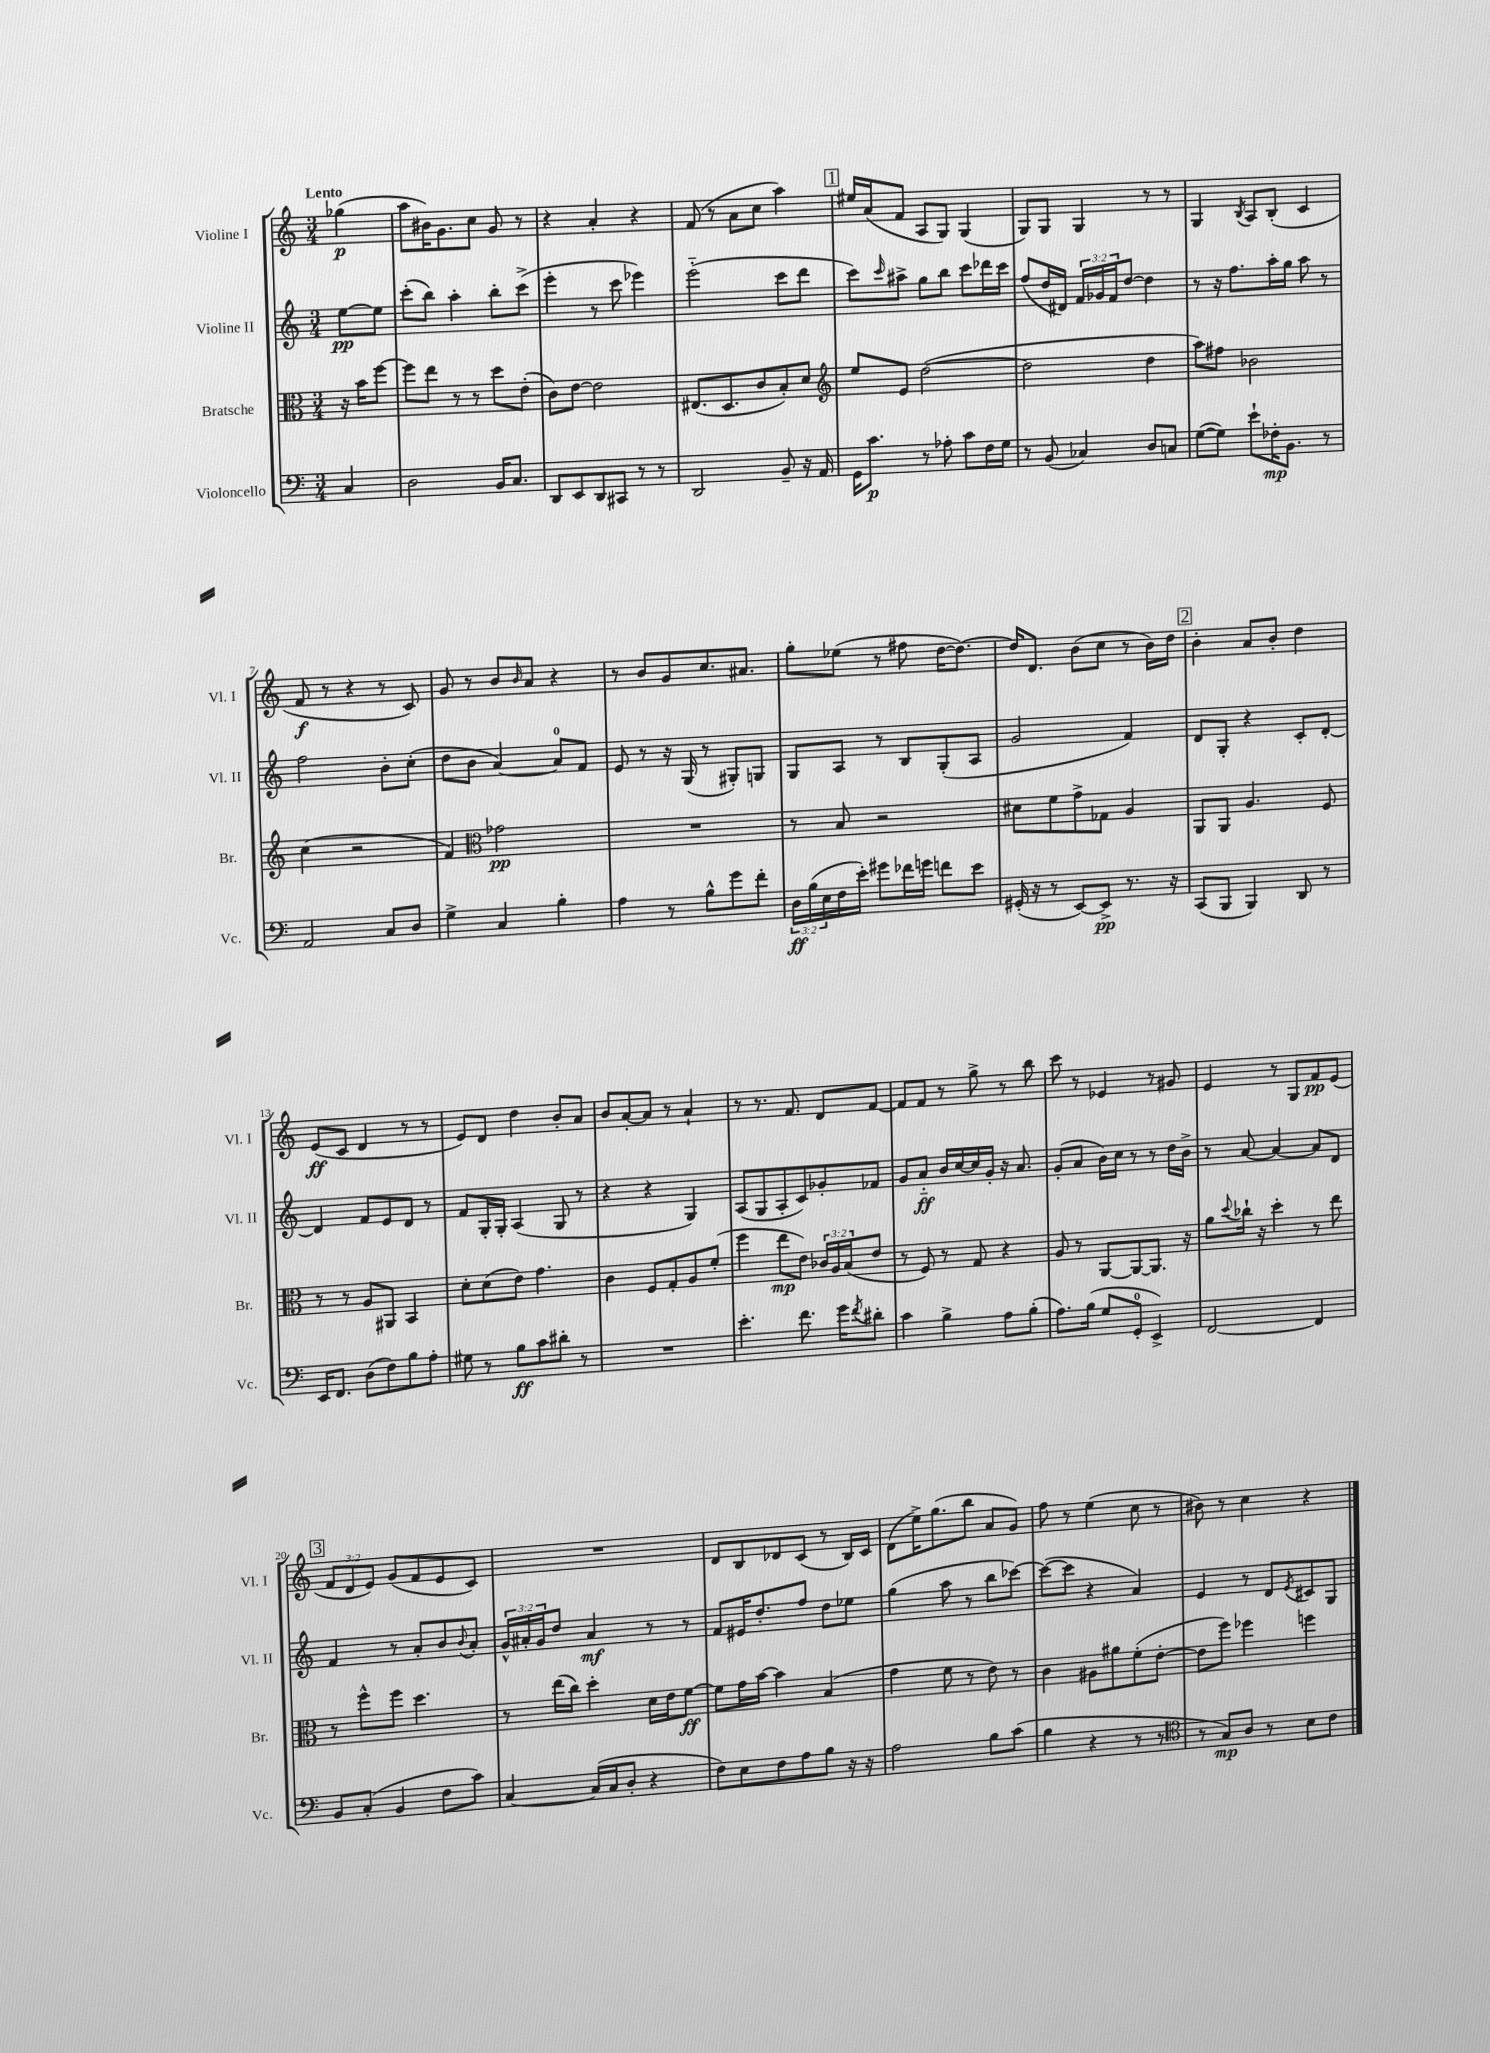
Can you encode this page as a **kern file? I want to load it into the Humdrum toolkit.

**kern	**kern	**kern	**kern
*staff4	*staff3	*staff2	*staff1
*clefF4	*clefC3	*clefG2	*clefG2
*k[]	*k[]	*k[]	*k[]
*M3/4	*M3/4	*M3/4	*M3/4
4C	16r	[8ee	(4gg-
.	16b	.	.
.	[8ff	8ee]	.
=	=	=	=
2D	8ff]	(8ccc'	8aa
.	8ee	8bb)	16b#)
.	.	.	8.g
.	8r	4aa'	.
.	8r	.	8cc
16BB	8dd	8bb'	8g
8.C	.	.	.
.	(8e'	(8ccc^	8r
=	=	=	=
8DD	8c)	4eee'	4r
8EE	[8e	.	.
8DD	2e]	8r	4a'
8CC#	.	8ccc	.
8r	.	4eee-)	4r
8r	.	.	.
=	=	=	=
2DD	(8.E#	(2eee'~	(8f
.	.	.	8r
.	8.D	.	.
.	.	.	8a
.	8c	.	8cc
8BB~	8B')	8ccc	4aa)
16r	8d	8ddd	.
16AA	.	.	.
=	=	=	=
*	*clefG2	*	*
16GG	8ee	8ccc)	16ee#
8.c	.	.	(16a
.	.	16qqccc	.
.	8e	8aa#^	8f
8r	([2dd	8gg	8A
8A-'	.	8bb	8G)
8c	.	8ccc	(4G
16F	.	16ddd-	.
16G	.	16ccc	.
=	=	=	=
8r	2dd]	(8ff	8G)
(8BB	.	16dd	8G
.	.	16d#)	.
4C-)	.	24f	4G
.	.	24g-	.
.	.	24f	.
.	.	[8dd	.
8D	4dd	4dd]	8r
8C	.	.	8r
=	=	=	=
([8G	8aa)	8r	4G
8G])	8ff#	16r	.
.	.	8.ff	.
.	.	.	8qB
8e`	2b-	.	8A
16F-'	.	16aa'	(8B'
8.BB	.	16gg	.
.	.	8aa	4c
8r	.	8r	.
=	=	=	=
2AA	(4cc	2ff	8f
.	.	.	8r
.	2r	.	4r
8C	.	8b'	8r
8D	.	(8cc'	8c)
=	=	=	=
4G^	4f)	8dd	8g
.	.	8b	8r
*	*clefC3	*	*
4C	2g-	[4a)	8b
.	.	.	16qqb
.	.	.	8a
4B'	.	8a]	4r
.	.	8f	.
=	=	=	=
4A	2.r	8e	8r
.	.	8r	8b
8r	.	16r	8g
.	.	(16G	.
8B^^	.	8r	8.cc
8g	.	8G#')	.
.	.	.	8.a#
8f'	.	8G	.
=	=	=	=
24D	8r	8G	8gg'
(24B	.	.	.
24E	.	.	.
16F	8B	8A	(8ee-
16e')	.	.	.
8g#	2r	8r	8r
16f-	.	8B	8ff#
16g	.	.	.
8f	.	(8G'	[16dd
.	.	.	8.dd_)
8e	.	8A	.
=	=	=	=
(16GG#'	8d#	2g	16dd]
16r	.	.	8.d
8r	8f	.	.
[8EE)	8g^	.	(8b
8EE^]	8G-	.	8cc
8.r	4A	4f)	8r
.	.	.	16b)
16r	.	.	16dd
=	=	=	=
(8CC	8AA	8d	4b'
8BBB	8AA	8G'	.
4BBB)	4.A	4r	8a
.	.	.	8b'
8DD	.	8c'	4dd
8r	8F	[8d'	.
=	=	=	=
16EE	8r	4d]	(8e
8.FF	.	.	.
.	8r	.	8c
(8D	8A	8f	4d
8F)	8AA#	8e	.
8B	4BB	8d	8r
8A'	.	8r	8r
=	=	=	=
8G#	8d'	8f	8e)
8r	(8d	16G'	8d
.	.	16G'	.
8B	8e)	(4A	4dd
8c	4.g	.	.
8d#'	.	8G	8b'
8r	.	8r	8a
=	=	=	=
2.r	4c	4r	8b
.	.	.	[8a'
.	8F	4r	8a]
.	8G'	.	8r
.	8A	4G)	4a`
.	(8f'	.	.
=	=	=	=
4.e'	4ff	(8A	8r
.	.	8G	8.r
.	8ee	8A'	.
.	.	.	8.f
8.f	8e)	8c)	.
.	24c-	8g-'	8d
.	24A	.	.
16g	.	.	.
.	(24B	.	.
8qf	.	.	.
8d#'	8e	8f-	[8f
=	=	=	=
4c	8r	8g	8f]
.	8F)	8a'~	8f
4B^	8r	16b	8r
.	.	[16cc	.
.	8G	16cc]	8gg^
.	.	16g'	.
8A	4r	16r	8r
.	.	8.a	.
(8B'	.	.	8bb
=	=	=	=
8.A)	8A	(8g'	8ccc
.	8r	8a	8r
(16B	.	.	.
8G	[8AA	16b)	4e-
.	.	16cc	.
8GG'	8AA_	8r	.
4EE^)	8.AA]	8r	8r
.	.	16dd	8g#
.	16r	16b^	.
=	=	=	=
[2FF	8a	8r	4e
.	8qqdd	.	.
.	16cc-`	[8a	.
.	16r	.	.
.	4dd'	4a_	8r
.	.	.	8G
4FF]	8r	8a]	8f
.	8ee	8d	(8e
=	=	=	=
8BB	8r	4f	12f
.	.	.	12d
(8C'	8ff^^	.	.
.	.	.	12e)
4BB	8ff	8r	(8g
.	4.dd	8a'	8f
8F	.	8b	8e
.	.	8qqb	.
8c)	.	8a'	8c)
=	=	=	=
[4C	8r	24g^^	2.r
.	.	24a#'	.
.	.	24g	.
.	(16ee	8dd	.
.	16cc)	.	.
(16C]	4dd'	4a#	.
16C	.	.	.
8D'	.	.	.
4r	16d	8r	.
.	16e	.	.
.	[8f	8r	.
=	=	=	=
8F)	8f]	8f	8d
8E	16g	16e#	8B
.	[16b	8.dd'	.
8F	4b]	.	8d-
8A	.	8ff	(8c
8B	(4B	8dd	8r
16r	.	8ee-	16B)
16r	.	.	16c
=	=	=	=
2A	4g	(4gg	(8d
.	.	.	16ee^)
.	.	.	(8.gg
.	8f	8aa	.
.	8r	8r	8bb
8B	8e)	8bb	8a
(8c	8r	[8ccc-)	8g)
=	=	=	=
4B	4c	(8ccc-_	8ff
.	.	8ccc-]	8r
4r	8A#	4r	(4ee
.	8a#	.	.
8r	(8f'	4a)	8cc
8r	[8e'	.	8r
=	=	=	=
*clefC4	*	*	*
8r	8e]	4e	8b#)
8G)	8ff)	.	8r
8A	4ff-	8r	4cc
8r	.	8d	.
.	.	8qe	.
8B	4ff	8c#	4r
8c	.	8G	.
==	==	==	==
*-	*-	*-	*-
